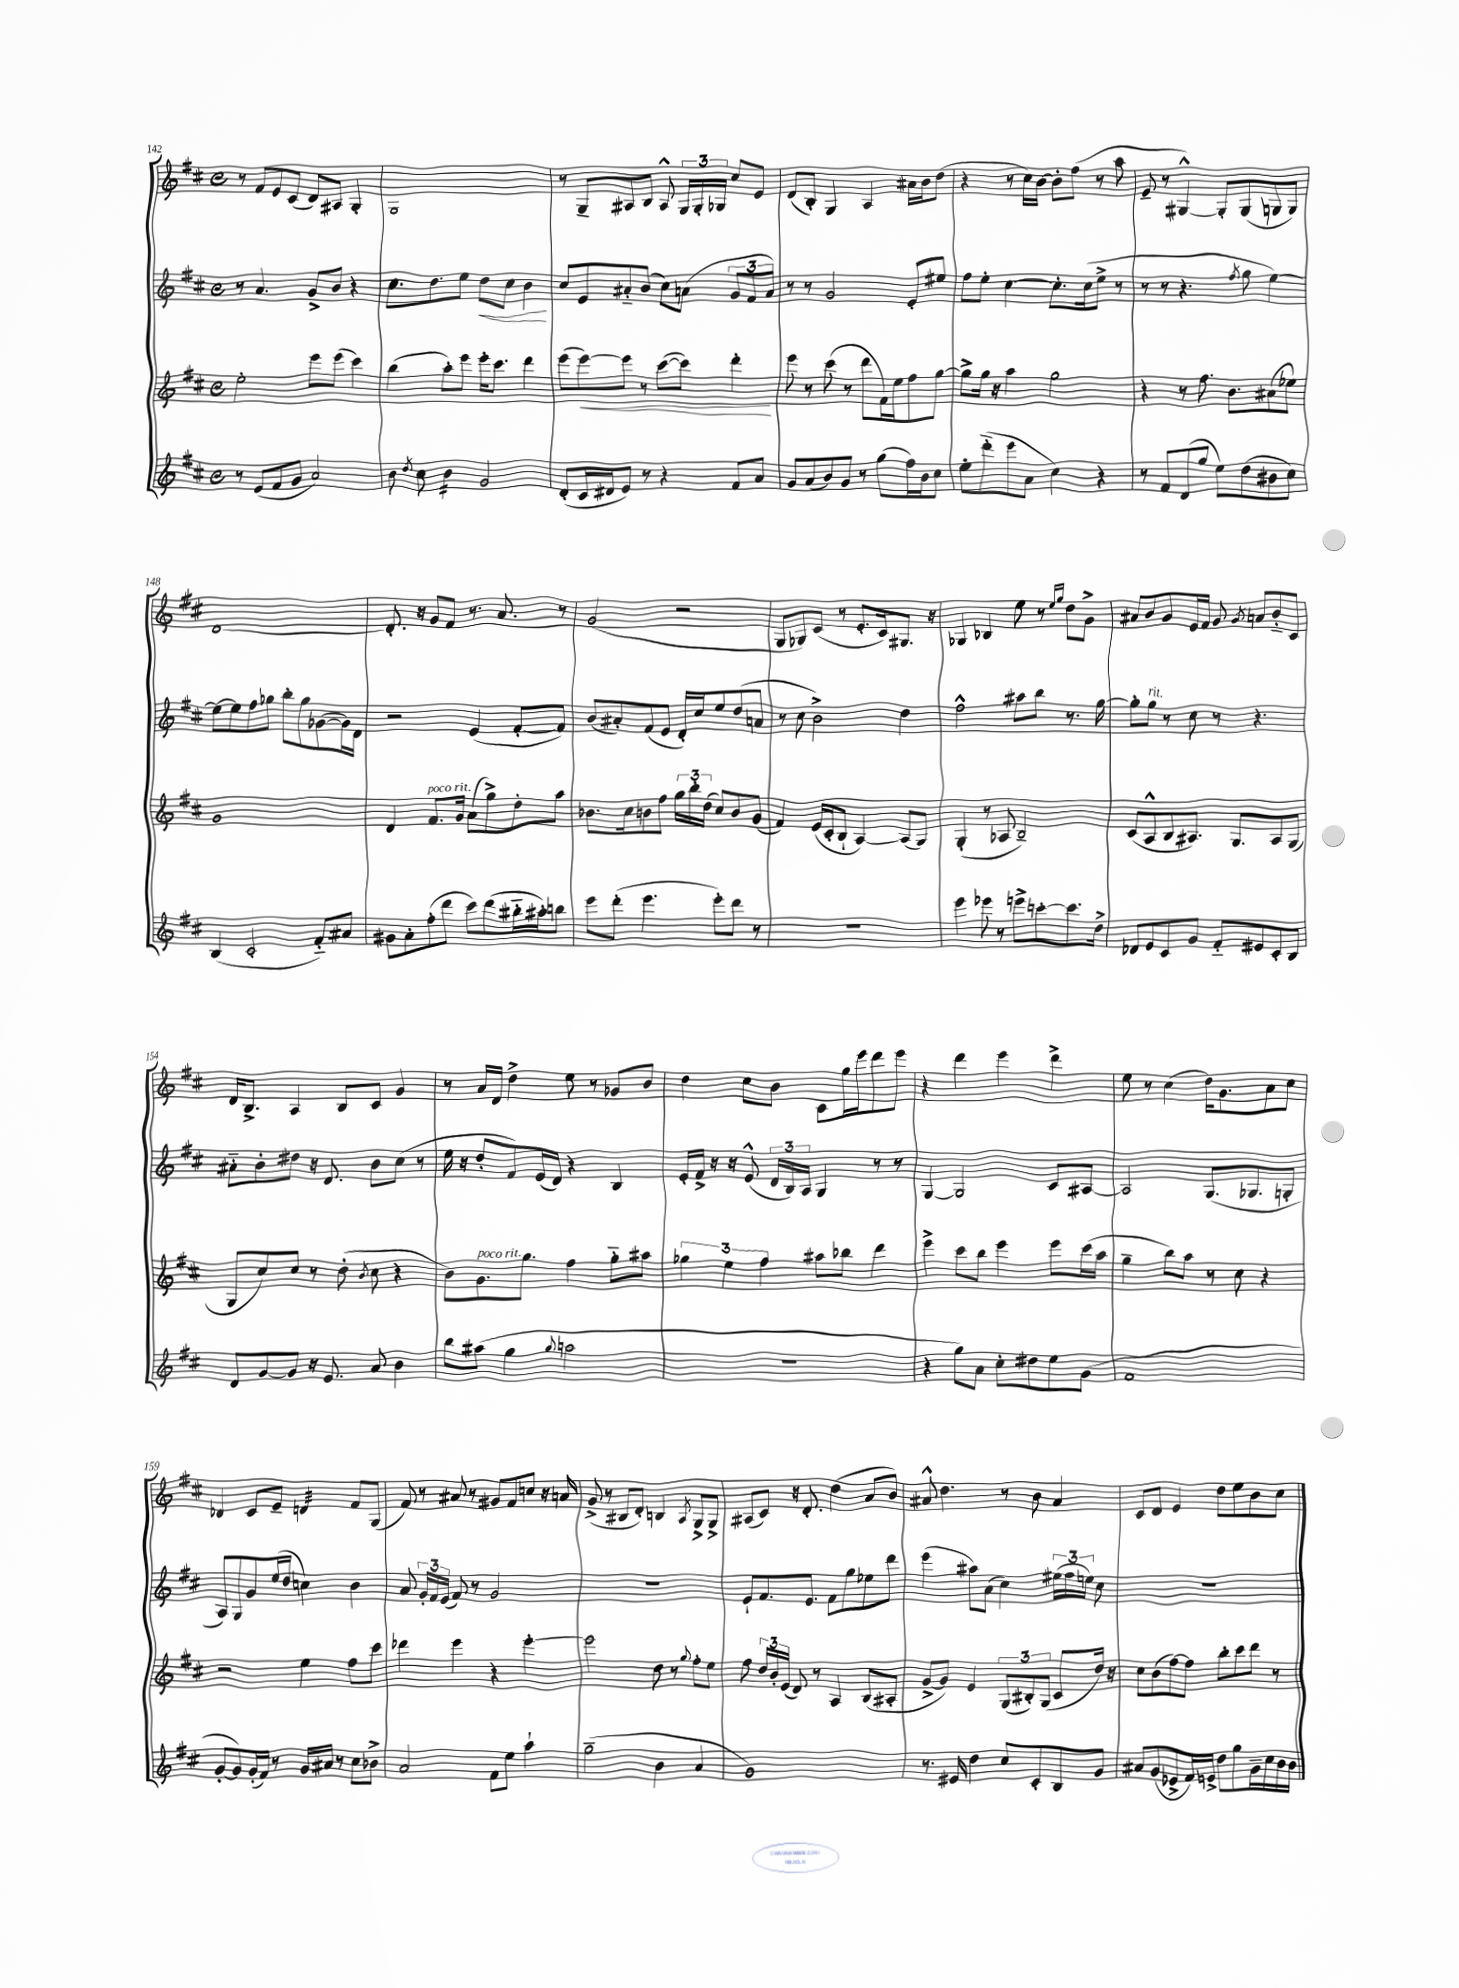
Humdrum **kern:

**kern	**kern	**kern	**kern
*staff4	*staff3	*staff2	*staff1
*clefG2	*clefG2	*clefG2	*clefG2
*k[f#c#]	*k[f#c#]	*k[f#c#]	*k[f#c#]
*M4/4	*M4/4	*M4/4	*M4/4
*met(c)	*met(c)	*met(c)	*met(c)
8r	2ee'	8r	8r
(8e	.	4.a	8f#
8f#	.	.	8e
8g	.	.	(8c#
2a)	8eee	8g^	8d)
.	(8eee	8b	8A#
.	4ccc#)	4r	4G'
=	=	=	=
8b	(4bb	8.cc#	1G
8qdd	.	.	.
8cc#	.	.	.
.	.	8.dd	.
4b	8aa')	.	.
.	8eee	8ee	.
2g	16eee'	8dd	.
.	8.ccc#	.	.
.	.	8cc#	.
.	4ddd	4b	.
=	=	=	=
(8d'	(8eee	8cc#	8r
16c#	[8eee)	8e	8G~
16d#	.	.	.
8e)	8eee]	8a#'~	8A#
8r	8r	(8b	8B
4r	([8ccc#	8cc#)	8A#^^
.	8ccc#])	(8a	24G
.	.	.	24G'
.	.	.	24G-
8f#	4ddd'	12g	8cc#
.	.	12f#	.
8a	.	.	8e
.	.	12a)	.
=	=	=	=
8g	8eee	8r	(8d
(8a	8r	8r	8B')
8b)	(8ccc#	2g	4G
8g	8r	.	.
8r	8ddd	.	4A
(8gg	16f#)	.	.
.	16ee	.	.
16ff#)	8ff#	8e'	16a#
16b	.	.	16b
8cc#	[8gg	8ee#	(8dd
=	=	=	=
8ee'	8gg^]	8ff#	4r
(8ddd'~	16gg	8ee'	.
.	16r	.	.
8eee	4aa	[4cc#	8r
8a	.	.	16cc#)
.	.	.	[16b
4cc#)	2gg	8.cc#']	8b']
.	.	.	(8ff#
.	.	(16cc#	.
4r	.	8ee^	8r
.	.	8r	8aa
=	=	=	=
8r	4r	8r	8e~
8f#	.	8r	8r
(8d	8r	4.r	[4G#^^)
8gg	8.ff#	.	.
8ee)	.	.	8G#']
.	8.b	.	.
.	.	8qff#	.
(8dd	.	8gg	(8G#
8b#	(8a#	[4ee)	8G
8cc#)	8ee-)	.	8G)
=	=	=	=
(4B	1g	8ee_	[1d
.	.	8ee]	.
2c#'	.	8ff#	.
.	.	8gg-	.
.	.	8bb'	.
.	.	8gg-	.
8f#'~)	.	([8g-	.
8a#	.	16g-])	.
.	.	16d	.
=	=	=	=
8g#	4d	2r	8.d']
8a'	.	.	.
.	.	.	16r
(8ff#'	8.f#	.	8g
8ddd	.	.	8f#
.	16g	.	.
8ccc#)	(8a	(4e	8.r
(8ddd	8gg^)	.	.
.	.	.	8.a
16bb#'~	8dd'	[8f#'	.
16aa#')	.	.	.
8bb	8aa	8f#])	8r
=	=	=	=
8eee	8.b-	(8b	(2g
(8ddd'	.	8a#')	.
.	16cc#	.	.
4.eee	8b	(8f#	.
.	8ff#	8e	.
.	24gg	16d')	2r
.	24bb'	.	.
.	.	16cc#	.
.	(24dd	.	.
8eee')	8cc#)	8ee	.
8ddd	8b	(8dd	.
8r	(8g	8a	.
=	=	=	=
1r	4f#)	8r	8G
.	.	8cc#	8G-)
.	(16e	2b^)	(8c#
.	16c#'	.	.
.	8B`	.	8r
.	[4A)	.	8.e'
.	.	.	16c#)
.	(8A]	4dd	8.G#
.	8G)	.	.
.	.	.	16r
=	=	=	=
4eee	(4G'	2ff#^^	4G-
8eee-	8r	.	4B-
8r	8A-	.	.
8eee^	2B~)	8aa#	8ee
[8ccc'	.	8bb	8r
.	.	.	16qqee
.	.	.	16qqgg
8.ccc]	.	8.r	8dd
.	.	.	8g^
16dd^	.	[16gg	.
=	=	=	=
8d-	(8c#	8gg']	8a#
8e	8A^^	8gg	8b
8c#	8B	8r	8g
8g	8.A#)	8cc#	16e
.	.	.	16f#
8f#'~	.	8r	8g
.	8.G	.	.
.	.	.	8qg
8e#	.	4.r	8a
8c#'	8A#	.	8b'~
8B	(8G	.	8c#
=	=	=	=
8d	8G	8a#'~	16d
.	.	.	8.B^
[8g	8cc#)	8b'	.
8g]	8cc#	8dd#	4A
16r	8r	16r	.
8.e	.	8.d	.
.	(8dd'	.	8B
.	8qb	.	.
8a	8cc#	8b	8c#
4b	4r	(8cc#	4g
.	.	8r	.
=	=	=	=
8bb	8b)	16ee	8r
.	.	16r	.
(8aa#	8.g	8dd'	16a
.	.	.	16d
4gg	.	8f#)	4dd^
.	8.gg	.	.
.	.	(16e	.
.	.	16d)	.
8qqgg	.	.	.
2aa	4ff#	4r	8ee
.	.	.	8r
.	8gg'~	4B	8g-
.	8aa#	.	8b
=	=	=	=
1r	6gg-	16e'	4dd
.	.	16f#^	.
.	.	16r	.
.	6ee	.	.
.	.	16r	.
.	.	(8e^^	8cc#
.	6ff#	.	.
.	.	24d	8b
.	.	24B)	.
.	.	24A	.
.	8aa#	4G	8c#
.	8bb-	.	16gg
.	.	.	16eee
.	4ddd	8r	8ddd
.	.	8r	8eee
=	=	=	=
4r	4eee^	[4G	4r
8gg)	8ccc#	2G]	4ddd
8a	8bb	.	.
8cc#'	4eee	.	4eee
8dd#	.	.	.
8ee	8eee	8c#	4ddd^
(8g	(16ccc#	[8A#	.
.	16aa	.	.
=	=	=	=
1f#	4gg~	2A#]	8ee
.	.	.	8r
.	8bb)	.	(4cc#
.	8aa	.	.
.	8r	(8.G	16dd)
.	.	.	8.g
.	8cc#	.	.
.	.	8.G-	.
.	4r	.	8a
.	.	8G'	8cc#
=	=	=	=
[8g'	2r	8A)	4d-
8g])	.	8G	.
(16g'	.	8g	8c#
16f#)	.	.	.
8r	.	(16ee	8e~
.	.	16dd	.
16g	4ee	4cc)	4d
16a#	.	.	.
8r	.	.	.
8cc#	8ff#	4b	8f#
8b-^	8ccc#	.	(8G
=	=	=	=
2a	4ddd-	8a	8f#)
.	.	24g'	8r
.	.	24f#	.
.	.	(24e	.
.	4eee	8f#)	8a#
.	.	8r	8r
8f#	4r	2g	8g#
8ee	.	.	8f#
4aa`	[4eee'	.	8cc
.	.	.	16r
.	.	.	16a
=	=	=	=
(2gg~	2eee]	1r	(8g^
.	.	.	8r
.	.	.	8B#
.	.	.	8d')
4b	8dd	.	4B
.	8r	.	.
.	8qqgg	.	8qA
4a	8ff#'	.	8G^
.	8ee	.	8G^
=	=	=	=
1g)	8ff#	8e`	(8A#
.	24dd	8.f#	8c#)
.	24b'	.	.
.	(24e	.	.
.	8d)	.	16r
.	.	8.e	8.d'
.	8r	.	.
.	4A	8f#	(4dd
.	.	8gg	.
.	(8B	8ee-	8a
.	8A#'	8ddd	8b)
=	=	=	=
8.r	[8g^	(4eee	8a#^^
.	8g])	.	4.dd
16e#	.	.	.
4dd	4e	8aa#)	.
.	.	(8a	.
8cc#	(12G	4cc#)	8r
.	12B#')	.	.
8c#'	.	.	8b
.	(12G	.	.
8B	8c#	(24ee#	4a#
.	.	24ff#	.
.	.	24ee)	.
8g	16dd)	8cc#	.
.	16r	.	.
=	=	=	=
8a#	8cc#	1r	8c#
(8g	(8b	.	8d
8e-^	[8ff#)	.	4e
16f#)	8ff#]	.	.
16e^	.	.	.
8dd	8bb'	.	8dd
8gg	8ccc#	.	8ee
16g~	8ddd	.	8b
16cc#	.	.	.
16b	8r	.	8cc#
16b	.	.	.
==	==	==	==
*-	*-	*-	*-
